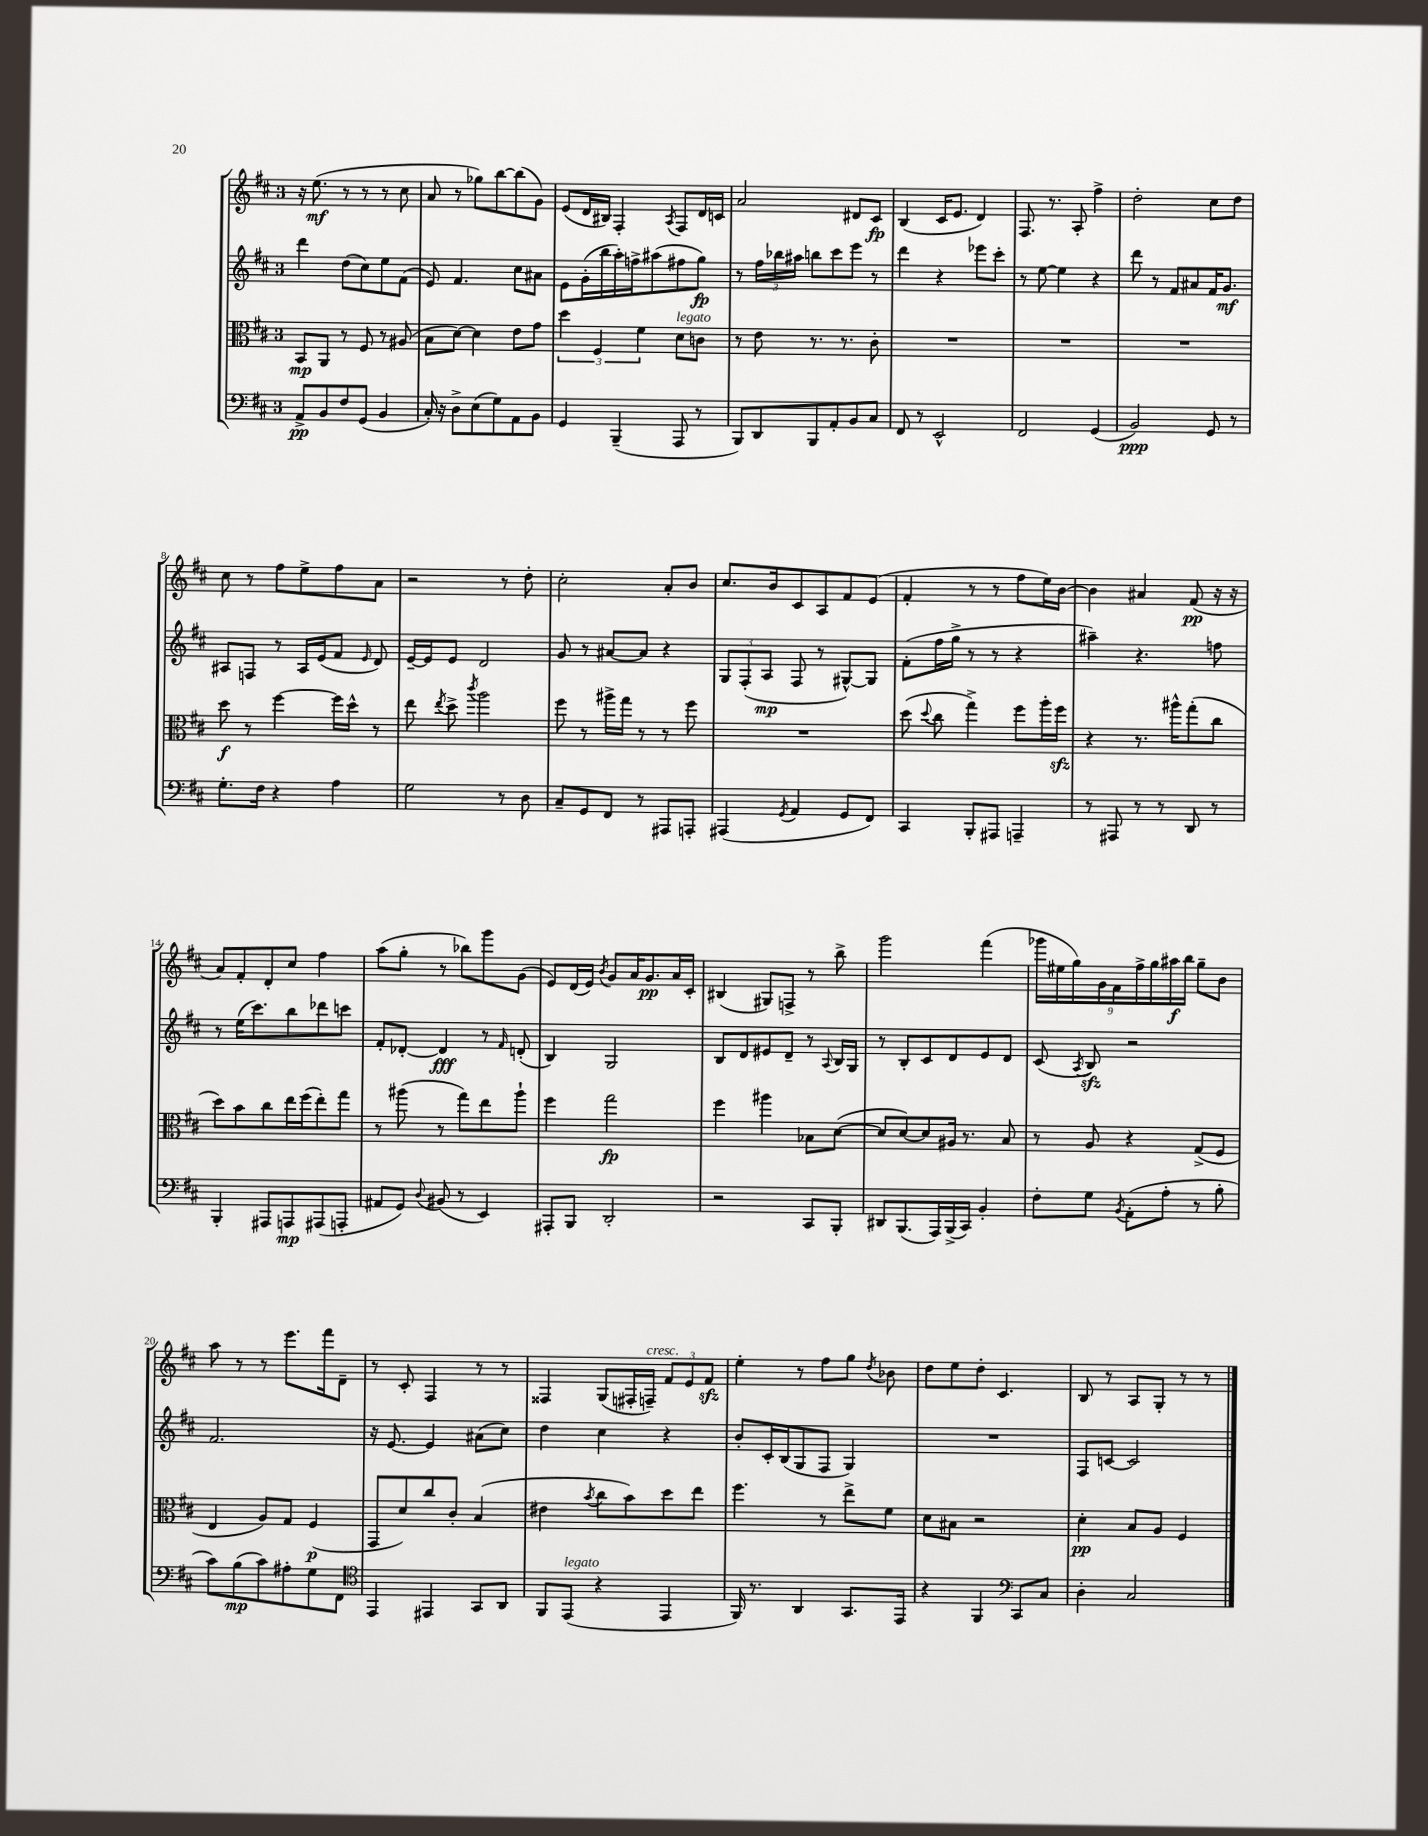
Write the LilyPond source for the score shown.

<<
\new StaffGroup <<
\new Staff = "s0" {
    \clef treble \key d \major \once \override Staff.TimeSignature.style = #'single-digit \time 3/4
    \autoBeamOff r16 e''8.\mf( r8 r8 r8 cis''8 |
    a'8 r8 ges''8[) b''8~ b''8( g'8]) |
    e'8[( d'16 bis16]) fis4-. \acciaccatura { a8 } fis8[ d'16 c'16] |
    a'2 dis'8[ cis'8]\fp |
    b4( cis'16[ e'8.] d'4) |
    fis8. r8. a8-. fis''4-> |
    d''2-. cis''8[ d''8] |
    cis''8 r8 fis''8[ e''8-> fis''8 a'8] |
    r2 r8 d''8-. |
    cis''2-. a'8[-. b'8] |
    cis''8.[ b'16 cis'8 a8 fis'8 e'8]( |
    fis'4-. r8 r8 fis''8[ e''16) b'16]~ |
    b'4 ais'4 fis'8\pp( r16 r16 |
    a'8[) fis'8-. d'8-. cis''8] fis''4 |
    a''8[( g''8]-. r8 bes''8[) g'''8 g'8]( |
    e'8[) d'16( e'16]) \acciaccatura { b'8 } g'8[ a'16 g'8.\pp a'16 cis'16]-. |
    bis4( gis8[) f8]-> r8 b''8-> |
    g'''2 fis'''4( |
    \tuplet 9/8 { ges'''16[ eis''16 g''16) g'16 fis'16 fis''16-> g''16 ais''16\f b''16] } g''8[-- b'8] |
    a''8 r8 r8 e'''8.[ fis'''16 d'8]-- |
    r8 cis'8-. fis4 r8 r8 |
    fisis4 g8[( fis16-. f16]--^\markup { \italic "cresc." }) \tuplet 3/2 { fis'8[ e'8 fis'8]\sfz } |
    e''4-. r8 fis''8[ g''8] \acciaccatura { d''8 } bes'8 |
    d''8[ e''8 d''8]-. cis'4. |
    b8 r8 a8[ g8]-. r8 r8 \bar "|." |
}
\new Staff = "s1" {
    \clef treble \key d \major \once \override Staff.TimeSignature.style = #'single-digit \time 3/4
    \autoBeamOff d'''4 d''8[( cis''8) e''8 fis'8]( |
    e'8) fis'4. cis''8[ ais'8] |
    e'8[ g'16-.( b''16 a''16-.) f''16-> ais''8( fis''8 g''8]\fp) |
    r8 \tuplet 3/2 { fis''16[ bes''16 ais''16] } b''8[ cis'''8 e'''8] r8 |
    d'''4 r4 ees'''8[ cis'''8]-. |
    r8 e''8~ e''4 r4 |
    d'''8 r8 fis'8[ ais'8 fis'16 g'8.]\mf |
    ais8[ f8] r8 ais16[ e'16( fis'8] \grace { e'16 } d'8) |
    e'16[~-- e'16 e'8] d'2 |
    g'8 r8 ais'8[~ ais'8] r4 |
    \tuplet 3/2 { g8[ fis8-.( a8]\mp } fis8 r8 gis8[~-^) gis8] |
    fis'8[-.( fis''16 g''16]-> r8 r8 r4 |
    ais''4--) r4. f''8 |
    r8 e''16[( cis'''8.) b''8 des'''8 c'''8] |
    fis'8[-. des'8]~-. des'4\fff r8 \grace { fis'16 } d'8-.( |
    b4) g2 |
    b8[ d'8 eis'8 d'8]-- r8 \appoggiatura { a8 } b16[ g16] |
    r8 b8[-. cis'8 d'8 e'8 d'8] |
    cis'8( \acciaccatura { a8 } b8\sfz) r2 |
    fis'2. |
    r16 e'8.~ e'4 ais'8[( cis''8]) |
    d''4 cis''4 r4 |
    b'8[-. cis'16-. b16( g8 fis8] g4) |
    R2. |
    fis8[ c'8]~ c'2 \bar "|." |
}
\new Staff = "s2" {
    \clef alto \key d \major \once \override Staff.TimeSignature.style = #'single-digit \time 3/4
    \autoBeamOff b,8[\mp a,8] r8 fis8 r8 ais8( |
    b8[ d'8]~) d'4 e'8[ g'8] |
    \tuplet 3/2 { d''4 fis4 fis'4 } d'8[^\markup { \italic "legato" } c'8] |
    r8 e'8 r8. r8. cis'8-. |
    R2. |
    R2. |
    R2. |
    d''8\f r8 fis''4~ fis''16[ d''16]-^ r8 |
    e''8 \acciaccatura { e''8 } d''8-> \acciaccatura { cis'''8 } a''2 |
    fis''8 r8 ais''16[-> g''16] r8 r8 fis''8 |
    R2. |
    d''8( \appoggiatura { d''8 } cis''8 g''4->) fis''8[ a''16-. fis''16]\sfz |
    r4 r8. ais''16[-^ g''8-.( cis''8] |
    d''8[) b'8 cis''8 e''16 fis''16( e''8-.) g''8] |
    r8 ais''8( r8 g''8[) e''8 ais''8]-! |
    fis''4 g''2\fp |
    fis''4 ais''4 bes8[ d'8]~( |
    d'8[ d'8~) d'8 ais16] r8. b8 |
    r8 a8 r4 g8[->( fis8] |
    e4 a8[) g8] fis4\p( |
    g,8[ d'8) cis''8 cis'8]-. b4( |
    eis'4 \acciaccatura { b'8 } cis''8[ b'8) d''8 e''8] |
    fis''4. r8 e''8[-> fis'8] |
    d'8[ bis8] r2 |
    d'4-.\pp b8[ a8] fis4 \bar "|." |
}
\new Staff = "s3" {
    \clef bass \key d \major \once \override Staff.TimeSignature.style = #'single-digit \time 3/4
    \autoBeamOff a,8[->\pp b,8 fis8 g,8]( b,4 |
    cis16-.) r16 d8[-> e8( g8) a,8 b,8] |
    g,4 b,,4--( a,,8 r8 |
    b,,8[) d,8 b,,8 a,8-. b,8 cis8] |
    fis,8 r8 e,2-^ |
    fis,2 g,4( |
    b,2\ppp) g,8 r8 |
    g8.[-. fis16] r4 a4 |
    g2 r8 d8 |
    cis8[-- g,8 fis,8] r8 ais,,8[ a,,8]-. |
    ais,,4( \acciaccatura { g,8 } a,4 g,8[ fis,8]) |
    cis,4 b,,8[-. ais,,8] a,,4-- |
    r8 ais,,8 r8 r8 d,8 r8 |
    b,,4-. ais,,8[ a,,8\mp ais,,8( a,,8]-. |
    ais,8[ g,8]) \appoggiatura { d8 } bis,8( r8 e,4) |
    ais,,8[-. b,,8] d,2-. |
    r2 cis,8[ b,,8]-. |
    dis,8[ b,,8.( a,,16) b,,16->( cis,16]) b,4-. |
    fis8[-. g8] \acciaccatura { b,8 } a,8[-.( a8]-. r8 b8-. |
    cis'8[) b8\mp( cis'8) ais8-. g8 fis,8] |
    \clef tenor e,4 eis,4 g,8[ a,8] |
    fis,8[ e,8]^\markup { \italic "legato" }( r4 e,4 |
    fis,16) r8. a,4 g,8.[ e,16] |
    r4 fis,4 \clef bass cis,8[ cis8] |
    d4-. cis2 \bar "|." |
}
>>
>>
